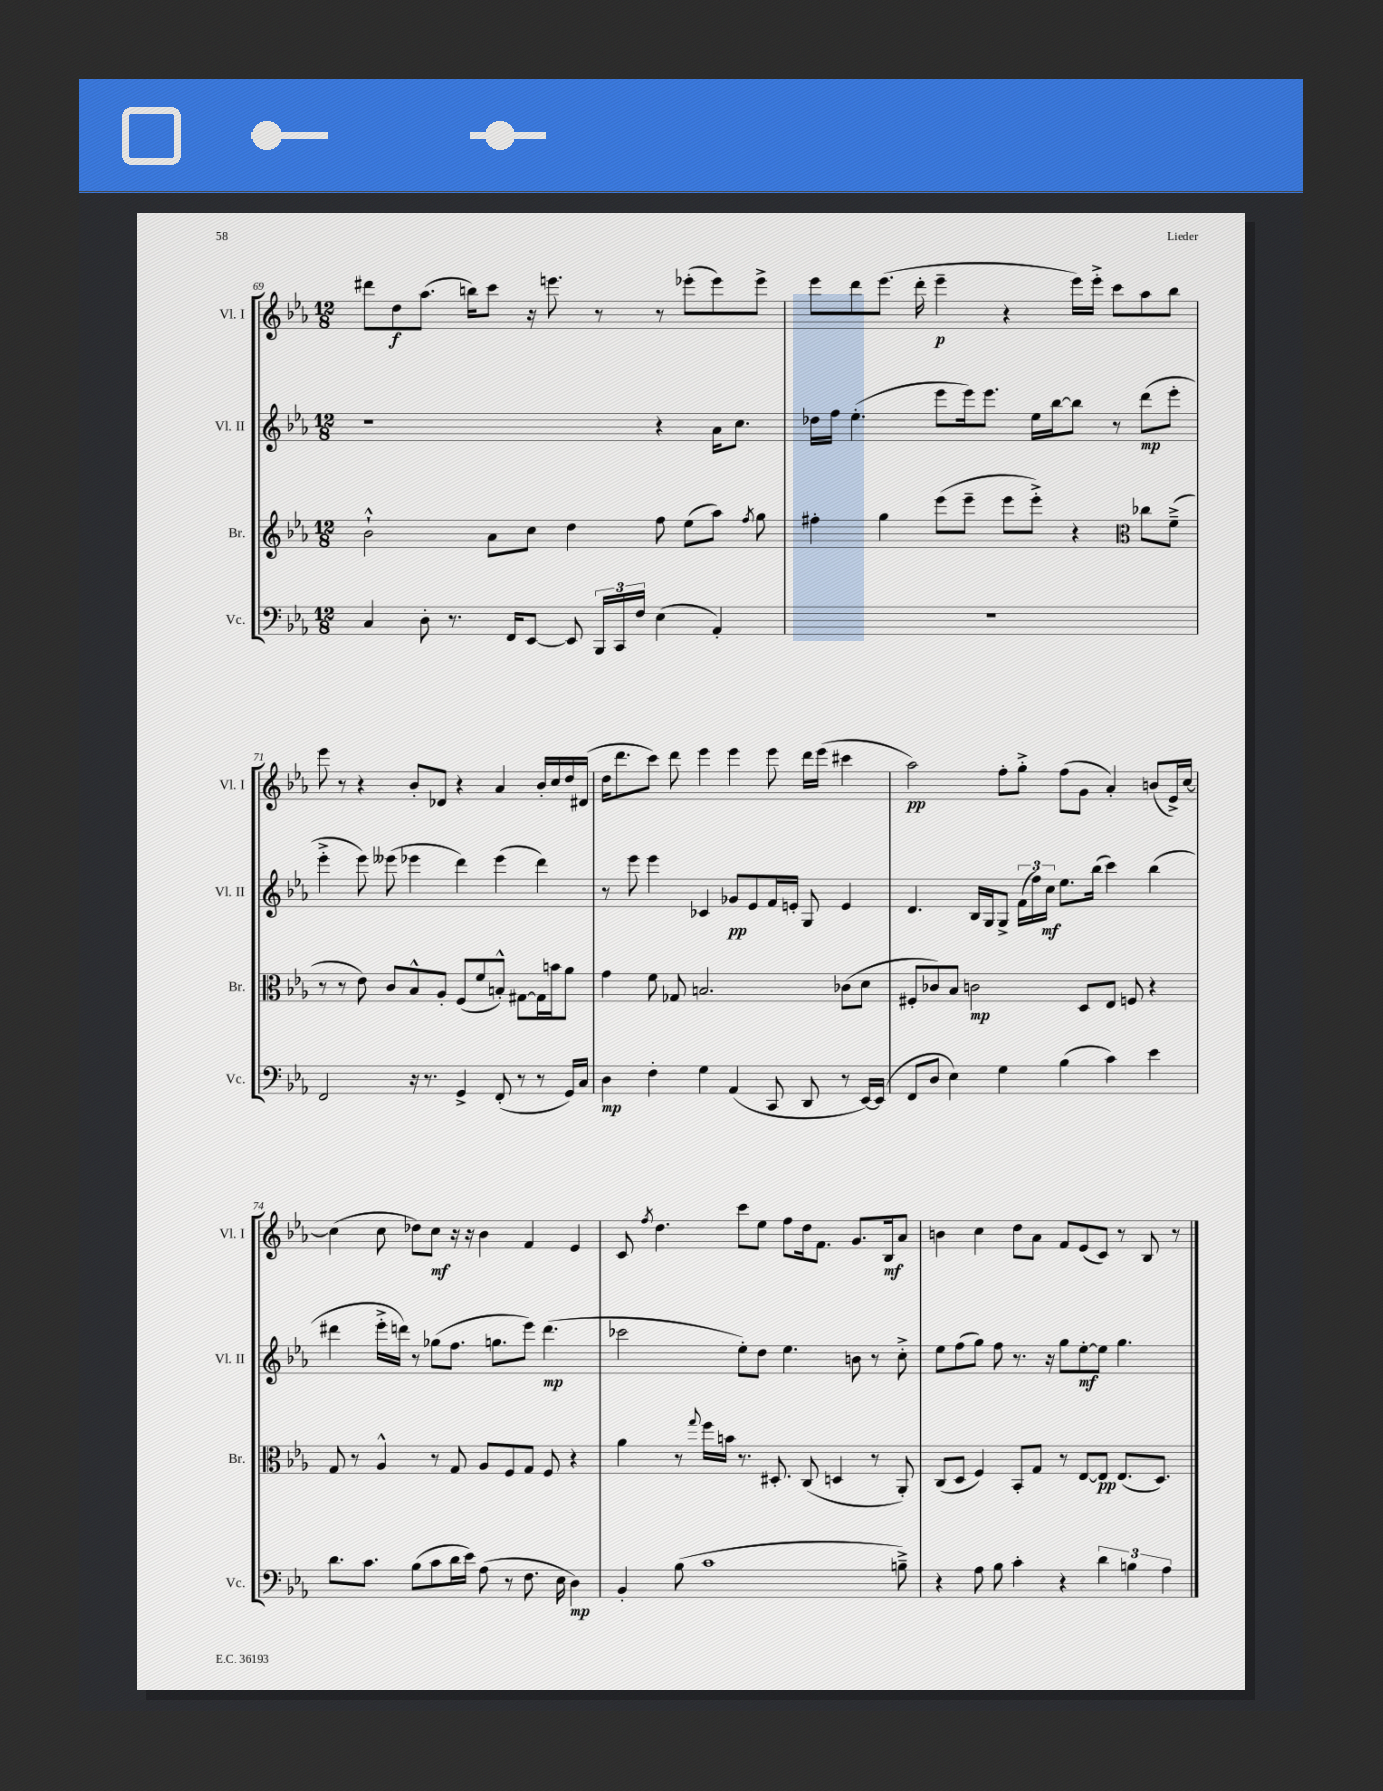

**kern	**dynam	**kern	**dynam	**kern	**dynam	**kern	**dynam
*part4	*part4	*part3	*part3	*part2	*part2	*part1	*part1
*staff4	*staff4	*staff3	*staff3	*staff2	*staff2	*staff1	*staff1
*I"Vc.	*	*I"Br.	*	*I"Vl. II	*	*I"Vl. I	*
*I'Vc.	*	*I'Br.	*	*I'Vl. II	*	*I'Vl. I	*
*clefF4	*	*clefG2	*	*clefG2	*	*clefG2	*
*k[b-e-a-]	*	*k[b-e-a-]	*	*k[b-e-a-]	*	*k[b-e-a-]	*
*M12/8	*	*M12/8	*	*M12/8	*	*M12/8	*
=69	=69	=69	=69	=69	=69	=69	=69
4C/	.	2b-`^^\	.	1r	.	8ddd#X\L	.
.	.	.	.	.	.	8dd\	f
8D'\	.	.	.	.	.	(8.aa-\J	.
8.r	.	.	.	.	.	.	.
.	.	.	.	.	.	16bbn\KL)	.
.	.	8a-\L	.	.	.	8ccc\J	.
16FF/KL	.	.	.	.	.	.	.
[8EE-/J	.	8cc\J	.	.	.	16r	.
.	.	.	.	.	.	8.eeen\	.
8EE-/]	.	4dd\	.	.	.	.	.
24BBB-/LL	.	.	.	.	.	8r	.
24CC/	.	.	.	.	.	.	.
24F/JJ	.	.	.	.	.	.	.
(4E-\	.	8ff\	.	4r	.	8r	.
.	.	(8ee-\L	.	.	.	(8eee-X'\L	.
4AA-'/)	.	8aa-\J)	.	16a-\KL	.	8eee-\)	.
.	.	.	.	8.cc\J	.	.	.
.	.	8qff/	.	.	.	.	.
.	.	8gg\	.	.	.	8eee-^\J	.
=70	=70	=70	=70	=70	=70	=70	=70
1.r	.	4ff#X'\	.	16dd-X\LL	.	8eee-\L	.
.	.	.	.	16ff\JJ	.	.	.
.	.	.	.	(4.ee-'\	.	8ddd\	.
.	.	4gg\	.	.	.	(8.eee-\J	.
.	.	.	.	.	.	16ddd'\	.
.	.	(8eee-\L	.	8eee-\L	.	4eee-~\	p
.	.	8eee-~\J	.	16eee-\k)	.	.	.
.	.	.	.	8.eee-\J	.	.	.
.	.	8eee-\L	.	.	.	4r	.
.	.	8eee-'^\J)	.	16ee-\LL	.	.	.
.	.	.	.	[16bb-\J	.	.	.
.	.	4r	.	8bb-\J]	.	16eee-\LL)	.
.	.	.	.	.	.	16eee-'^\JJ	.
.	.	.	.	8r	.	8ccc\L	.
*	*	*clefC3	*	*	*	*	*
.	.	8cc-X\L	.	(8ddd\L	mp	8aa-\	.
.	.	(8f~^\J	.	8eee-'\J	.	8bb-\J	.
!!LO:LB:g=z
=71	=71	=71	=71	=71	=71	=71	=71
2FF/	.	8r	.	4eee-'^\	.	8eee-\	.
.	.	8r	.	.	.	8r	.
.	.	8e-\)	.	8eee-\)	.	4r	.
.	.	8c/L	.	(8eee--X\	.	.	.
16r	.	8B-^^/	.	4eee-X\	.	8b-'/L	.
8.r	.	.	.	.	.	.	.
.	.	8A-'/J	.	.	.	8d-X/J	.
4GG^/	.	(8F/L	.	4ddd\)	.	4r	.
.	.	8f/	.	.	.	.	.
(8FF'/	.	8Bn'^^/J)	.	(4eee-\	.	4a-/	.
8r	.	[8G#X\L	.	.	.	.	.
8r	.	16G#\L]	.	4ddd\)	.	16b-'/LL	.
.	.	16bn\J	.	.	.	16cc/	.
16GG/LL)	.	8a-\J	.	.	.	16dd/	.
16C/JJ	.	.	.	.	.	(16d#X/JJ	.
=72	=72	=72	=72	=72	=72	=72	=72
4D\	mp	4g\	.	8r	.	16dd\KL	.
.	.	.	.	.	.	8.ddd\	.
.	.	.	.	8eee-\	.	.	.
4F'\	.	8f\	.	4eee-\	.	8ccc\J)	.
.	.	8G-X/	.	.	.	8ddd\	.
4G\	.	2.Bn/	.	4c-X/	.	4eee-\	.
(4AA-/	.	.	.	8g-X/L	pp	4eee-\	.
.	.	.	.	8e-/	.	.	.
8CC/	.	.	.	16f/L	.	8eee-\	.
.	.	.	.	16en'/JJ	.	.	.
8DD/	.	.	.	8G/	.	16ddd\LL	.
.	.	.	.	.	.	(16eee-\JJ	.
8r	.	(8c-X\L	.	4e/	.	4ccc#X\	.
[16EE-/LL)	.	8d\J	.	.	.	.	.
(16EE-/JJ]	.	.	.	.	.	.	.
=73	=73	=73	=73	=73	=73	=73	=73
8FF/L	.	8F#X'/L	.	4.d/	.	2aa-\)	pp
8D/J	.	8c-X/)	.	.	.	.	.
4E-\)	.	8B-/J	.	.	.	.	.
.	.	2cn\	mp	16B-/LL	.	.	.
.	.	.	.	16G/J	.	.	.
4G\	.	.	.	8G^/J	.	8ff'\L	.
.	.	.	.	(24f\LL	.	8gg'^\J	.
.	.	.	.	24ff\)	.	.	.
.	.	.	.	24cc\JJ	mf	.	.
(4B-\	.	.	.	8.ee-\L	.	(8ff\L	.
.	.	8D/L	.	.	.	8g\J	.
.	.	.	.	(16bb-\Jk	.	.	.
4c\)	.	8E-/J	.	4ccc\)	.	4a-'/)	.
.	.	8Fn/	.	.	.	.	.
4e-\	.	4r	.	(4bb-\	.	(8bn/L	.
.	.	.	.	.	.	16e-^/L)	.
.	.	.	.	.	.	[16cc/JJ	.
!!LO:LB:g=z
=74	=74	=74	=74	=74	=74	=74	=74
8.d\L	.	8G/	.	4ddd#X\	.	(4cc\]	.
.	.	8r	.	.	.	.	.
8.c\J	.	.	.	.	.	.	.
.	.	4A-^^/	.	16eee-'^\LL	.	8cc\	.
.	.	.	.	16dddn\JJ)	.	.	.
(8B-\L	.	.	.	8r	.	8dd-X\L)	.
8c\	.	8r	.	(8gg-X\L	.	8cc\J	mf
16d\L	.	8G/	.	8.ff\J	.	16r	.
16e-\JJ)	.	.	.	.	.	16r	.
(8A-\	.	8A-/L	.	.	.	4b-\	.
.	.	.	.	8.ggn\L	.	.	.
8r	.	8F/	.	.	.	.	.
8.F\	.	8G/J	.	8eee-\J)	.	4f/	.
.	.	8F/	.	(4.ddd\	mp	.	.
16E-\	.	.	.	.	.	.	.
4D\)	mp	4r	.	.	.	4e-/	.
=75	=75	=75	=75	=75	=75	=75	=75
4BB-'/	.	4a-\	.	2ccc-X\	.	8c/	.
.	.	.	.	.	.	8qff/	.
.	.	.	.	.	.	4.dd\	.
(8B-\	.	8r	.	.	.	.	.
.	.	8qqgg/	.	.	.	.	.
1c	.	16ff\LL	.	.	.	.	.
.	.	16bn\JJ	.	.	.	.	.
.	.	8.r	.	8ee-'\L)	.	8ccc\L	.
.	.	.	.	8dd\J	.	8ee-\J	.
.	.	8.D#X'/	.	.	.	.	.
.	.	.	.	4.ee-\	.	8ff\L	.
.	.	(8C/	.	.	.	16dd\k	.
.	.	.	.	.	.	8.f\J	.
.	.	4Dn/	.	.	.	.	.
.	.	.	.	8bn\	.	8.g/L	.
.	.	8r	.	8r	.	.	.
.	.	.	.	.	.	16B-/k	mf
8Bn~^\)	.	8AA-'/)	.	8cc'^\	.	8a-/J	.
=76	=76	=76	=76	=76	=76	=76	=76
4r	.	(8C/L	.	8ee-\L	.	4bn\	.
.	.	8D/J	.	(8ff\	.	.	.
8A-\	.	4F/)	.	8gg\J)	.	4cc\	.
8B-\	.	.	.	8ff\	.	.	.
4c'\	.	8BB-'/L	.	8.r	.	8dd\L	.
.	.	8G/J	.	.	.	8a-\J	.
.	.	.	.	16r	.	.	.
4r	.	8r	.	8gg\L	.	8f/L	.
.	.	[8E-/L	.	[8ee-'\	mf	(8e-/	.
6d\	.	8E-/J]	pp	8ee-\J]	.	8c/J)	.
.	.	(8.E-/L	.	4.gg\	.	8r	.
6Bn\	.	.	.	.	.	.	.
.	.	.	.	.	.	8B-/	.
.	.	8.D/J)	.	.	.	.	.
6A-\	.	.	.	.	.	.	.
.	.	.	.	.	.	8r	.
==	==	==	==	==	==	==	==
*-	*-	*-	*-	*-	*-	*-	*-
